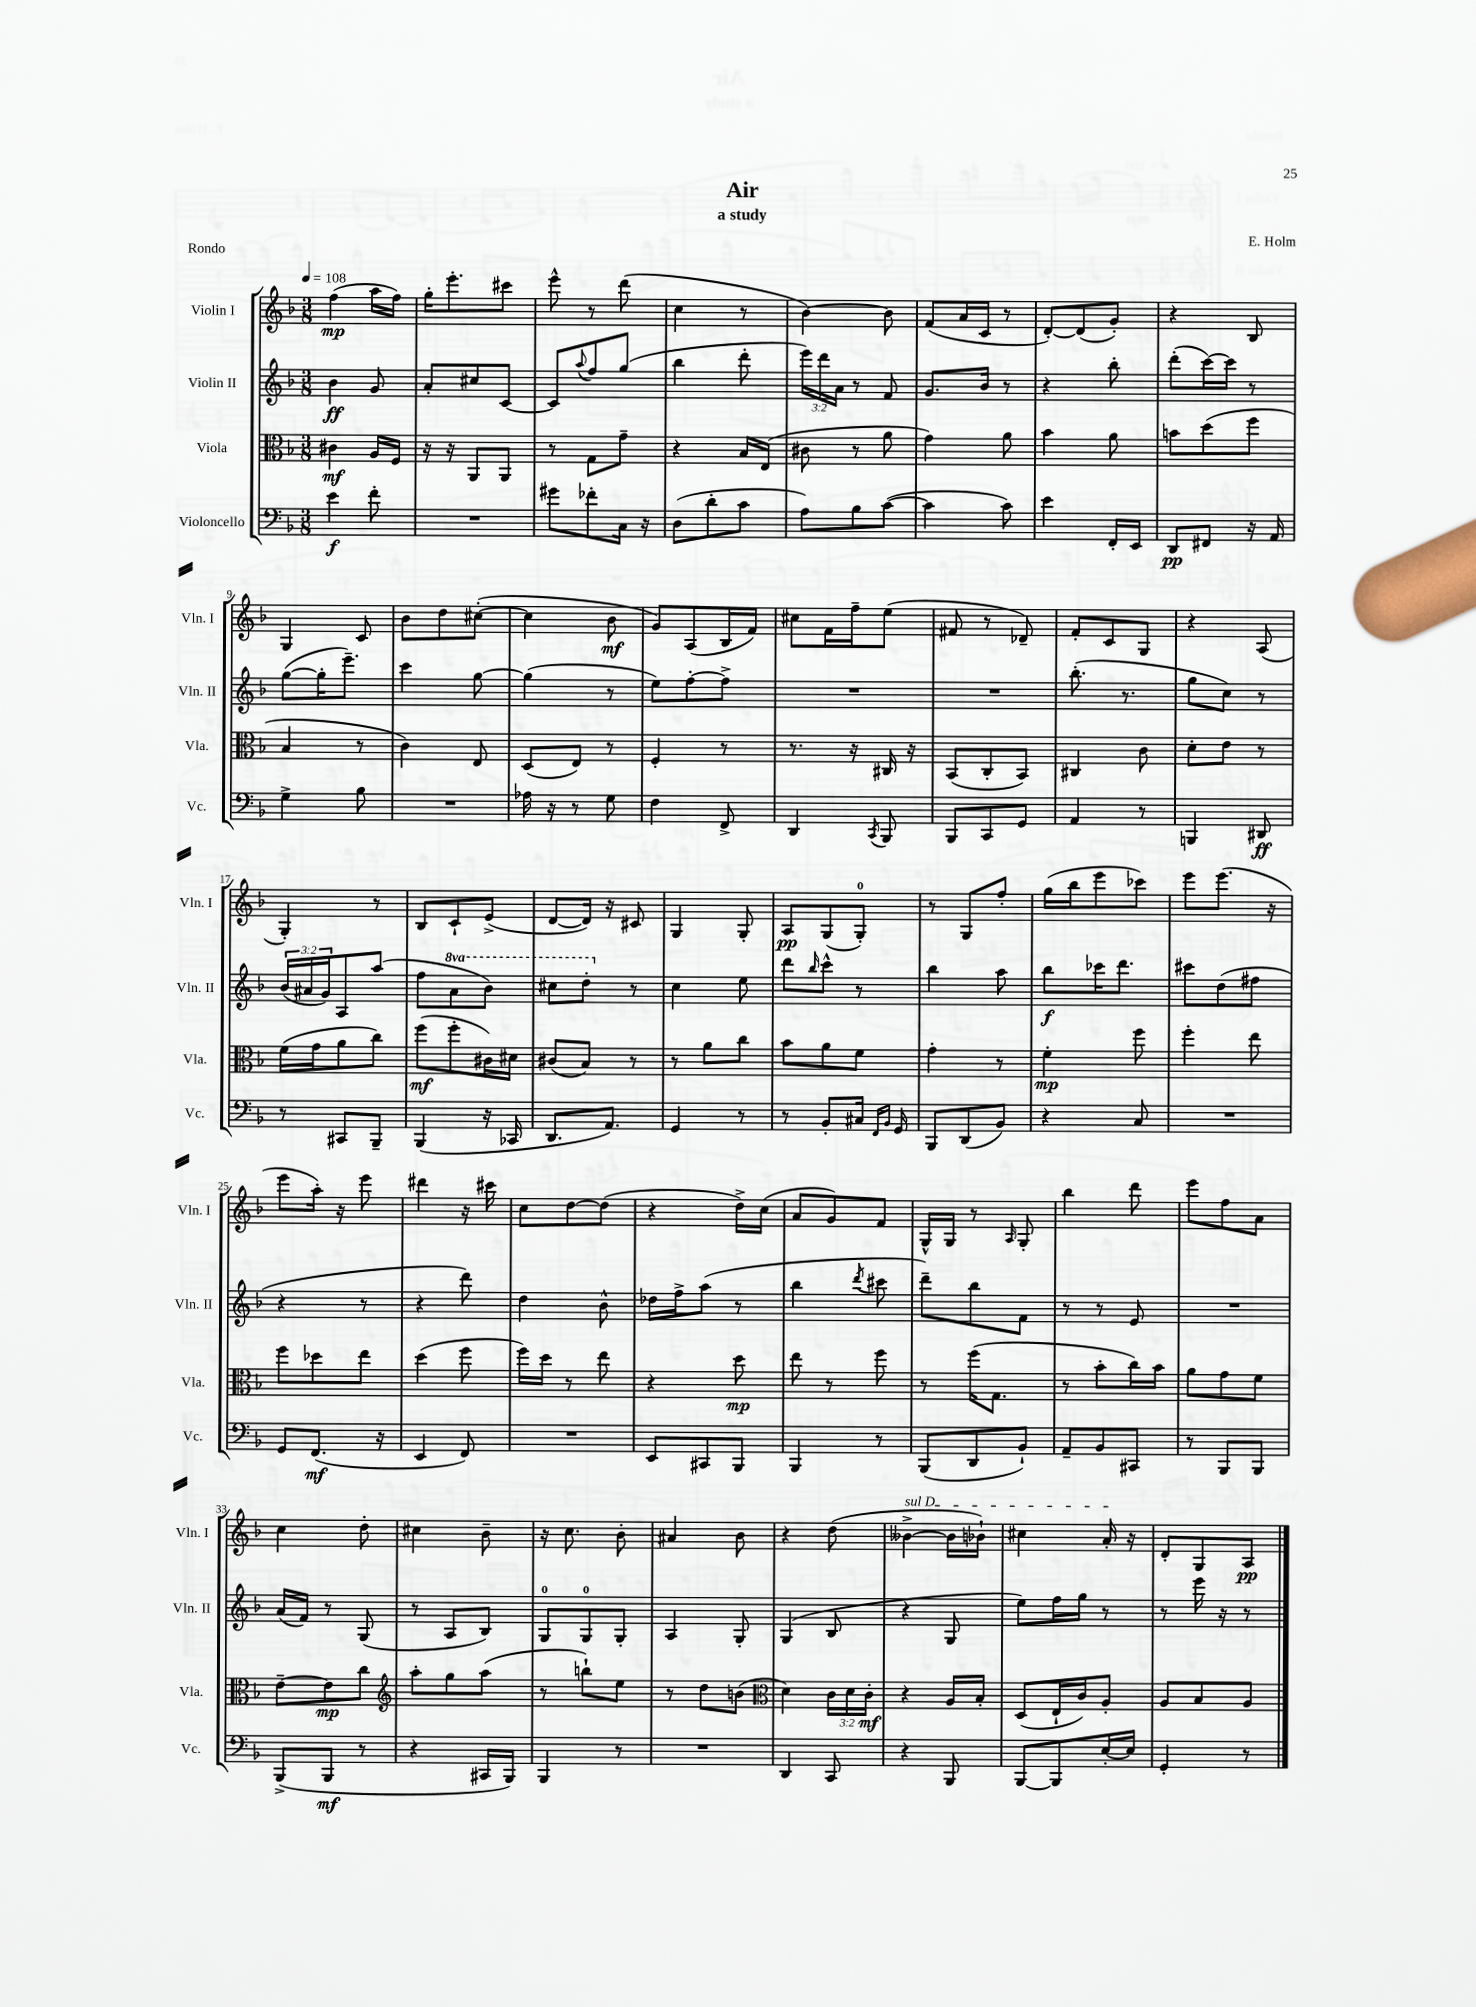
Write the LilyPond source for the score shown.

\header { title = "Air" composer = "E. Holm" subtitle = "a study" piece = "Rondo" }
<<
\new StaffGroup <<
\new Staff = "s0" \with { instrumentName = "Violin I" shortInstrumentName = "Vln. I" } {
    \clef treble \key f \major \numericTimeSignature \time 3/8 \tempo 4 = 108
    f''4\mp( a''16 f''16) |
    g''16-. e'''8.-. cis'''8 |
    e'''8-^ r8 d'''8( |
    c''4 r8 |
    bes'4~) bes'8 |
    f'8( a'16 c'16 r8 |
    d'8~-.) d'8( g'8-.) |
    r4 bes8 |
    g4 c'8 |
    bes'8 d''8 cis''8~-.( |
    cis''4 bes'8\mf |
    g'8) a8( bes16 f'16) |
    cis''8 f'16 f''16-- e''8( |
    fis'8 r8 des'8--) |
    f'8-. c'8 g8 |
    r4 a8( |
    g4-.) r8 |
    bes8 c'8-! e'8->( |
    d'8~ d'16) r16 cis'8 |
    g4 g8-. |
    a8\pp g8( g8-0-.) |
    r8 g8 f''8-. |
    g''16( bes''16 e'''8 ces'''8) |
    e'''8 e'''8.( r16 |
    e'''8 a''16-.) r16 e'''8 |
    dis'''4 r16 cis'''16 |
    c''8 d''8~ d''8( |
    r4 d''16->) c''16( |
    a'8 g'8) f'8 |
    g16-^ g16 r8 \grace { a16 } g8-. |
    bes''4 d'''8 |
    e'''8 f''8 a'8 |
    c''4 d''8-. |
    cis''4 bes'8-- |
    r16 c''8. bes'8-. |
    ais'4 bes'8 |
    r4 d''8( |
    \once \override TextSpanner.bound-details.left.text = \markup { \italic "sul D" } beses'4~->\startTextSpan beses'16 bes'16-!) |
    cis''4 a'16-.\stopTextSpan r16 |
    d'8-. g8 a8\pp \bar "|." |
}
\new Staff = "s1" \with { instrumentName = "Violin II" shortInstrumentName = "Vln. II" } {
    \clef treble \key f \major \numericTimeSignature \time 3/8 \override Staff.TupletNumber.text = #tuplet-number::calc-fraction-text \set Staff.ottavationMarkups = #ottavation-simple-ordinals
    bes'4\ff g'8 |
    a'8-. cis''8 c'8~ |
    c'8 \appoggiatura { a''8 } f''8 g''8( |
    bes''4 d'''8-. |
    \tuplet 3/2 { e'''16) d'''16 a'16 } r8 f'8 |
    g'8. bes'16 r8 |
    r4 bes''8-. |
    d'''8-.( c'''16~) c'''16 r8 |
    g''8~( g''16-. e'''8.--) |
    c'''4 g''8~ |
    g''4( r8 |
    e''8) f''8~-. f''8-> |
    R4. |
    R4. |
    bes''8.-.( r8. |
    g''8 c''8) r8 |
    \tuplet 3/2 { bes'16( ais'16 g'16) } a8 a''8( |
    f''8 \ottava #1 a''8 bes''8) |
    cis'''8 d'''8-. \ottava #0 r8 |
    c''4 e''8 |
    d'''8 \grace { bes''16 } c'''8-^ r8 |
    bes''4 a''8 |
    bes''8\f ces'''16 d'''8. |
    cis'''8 d''8( fis''8 |
    r4 r8 |
    r4 d'''8) |
    d''4 bes'8-^ |
    des''16 f''16-> a''8( r8 |
    bes''4 \acciaccatura { d'''8 } cis'''8 |
    d'''8--) bes''8 f'8 |
    r8 r8 e'8 |
    R4. |
    a'16( f'16) r8 g8( |
    r8 a8 bes8) |
    g8-0 g8-0 g8-. |
    a4 g8-. |
    g4( bes8 |
    r4 g8 |
    e''8) f''16 g''16 r8 |
    r8 e'''16 r16 r8 \bar "|." |
}
\new Staff = "s2" \with { instrumentName = "Viola" shortInstrumentName = "Vla." } {
    \clef alto \key f \major \numericTimeSignature \time 3/8 \override Staff.TupletNumber.text = #tuplet-number::calc-fraction-text
    cis'4\mf a16 f16 |
    r16 r16 a,8 a,8 |
    r8 g8 g'8-- |
    r4 bes16 e16( |
    cis'8 r8 a'8 |
    g'4) a'8 |
    bes'4 a'8 |
    b'8 d''8( f''8 |
    bes4 r8 |
    c'4) e8 |
    d8( e8) r8 |
    f4-. r8 |
    r8. r16 cis16 r16 |
    bes,8( c8-. bes,8) |
    cis4 c'8 |
    d'8-. e'8 r8 |
    f'16( g'16 a'8 c''8) |
    f''8\mf( f''8-. cis'16) dis'16 |
    cis'8( bes8) r8 |
    r8 a'8 c''8 |
    bes'8 a'8 f'8 |
    g'4-. r8 |
    f'4-.\mp f''8 |
    f''4-. e''8 |
    f''8 des''8 e''8 |
    d''4( f''8 |
    f''16) d''16 r8 e''8 |
    r4 d''8\mp |
    e''8 r8 f''8 |
    r8 f''16( g8. |
    r8 bes'8-. c''16) bes'16 |
    a'8 g'8 f'8 |
    e'8~-- e'8\mp c''8 |
    \clef treble a''8-. g''8 a''8( |
    r8 b''8-!) e''8 |
    r8 d''8 b'8( |
    \clef alto d'4) \tuplet 3/2 { c'16 d'16 c'16-.\mf } |
    r4 a16 bes16-. |
    d8( e16-! c'16) a8-. |
    a8 bes8 a8 \bar "|." |
}
\new Staff = "s3" \with { instrumentName = "Violoncello" shortInstrumentName = "Vc." } {
    \clef bass \key f \major \numericTimeSignature \time 3/8
    e'4\f f'8-. |
    R4. |
    gis'8 fes'8-. c16 r16 |
    d8( d'8-. c'8 |
    a8) bes8 c'8~( |
    c'4 c'8) |
    e'4 f,16-. e,16 |
    d,8\pp fis,8 r16 a,16 |
    g4-> bes8 |
    R4. |
    aes16 r16 r8 g8 |
    f4 f,8-> |
    d,4 \acciaccatura { c,8 } bes,,8 |
    bes,,8 c,8 g,8 |
    a,4 r8 |
    b,,4 dis,8\ff |
    r8 cis,8 bes,,8-- |
    bes,,4( r16 ces,16 |
    d,8. a,8.) |
    g,4 r8 |
    r8 bes,8-. cis16 \grace { f,16 bes,16 } g,16 |
    bes,,8 d,8( bes,8) |
    r4 c8 |
    R4. |
    g,8 f,8.\mf( r16 |
    e,4 f,8) |
    R4. |
    e,8 cis,8 bes,,8 |
    bes,,4 r8 |
    bes,,8( d,8 bes,8-!) |
    a,8-- bes,8 cis,8 |
    r8 bes,,8 bes,,8 |
    bes,,8->( bes,,8\mf r8 |
    r4 cis,16 bes,,16) |
    bes,,4 r8 |
    R4. |
    d,4 c,8 |
    r4 bes,,8 |
    bes,,8~ bes,,8 e16~-. e16 |
    g,4-. r8 \bar "|." |
}
>>
>>
